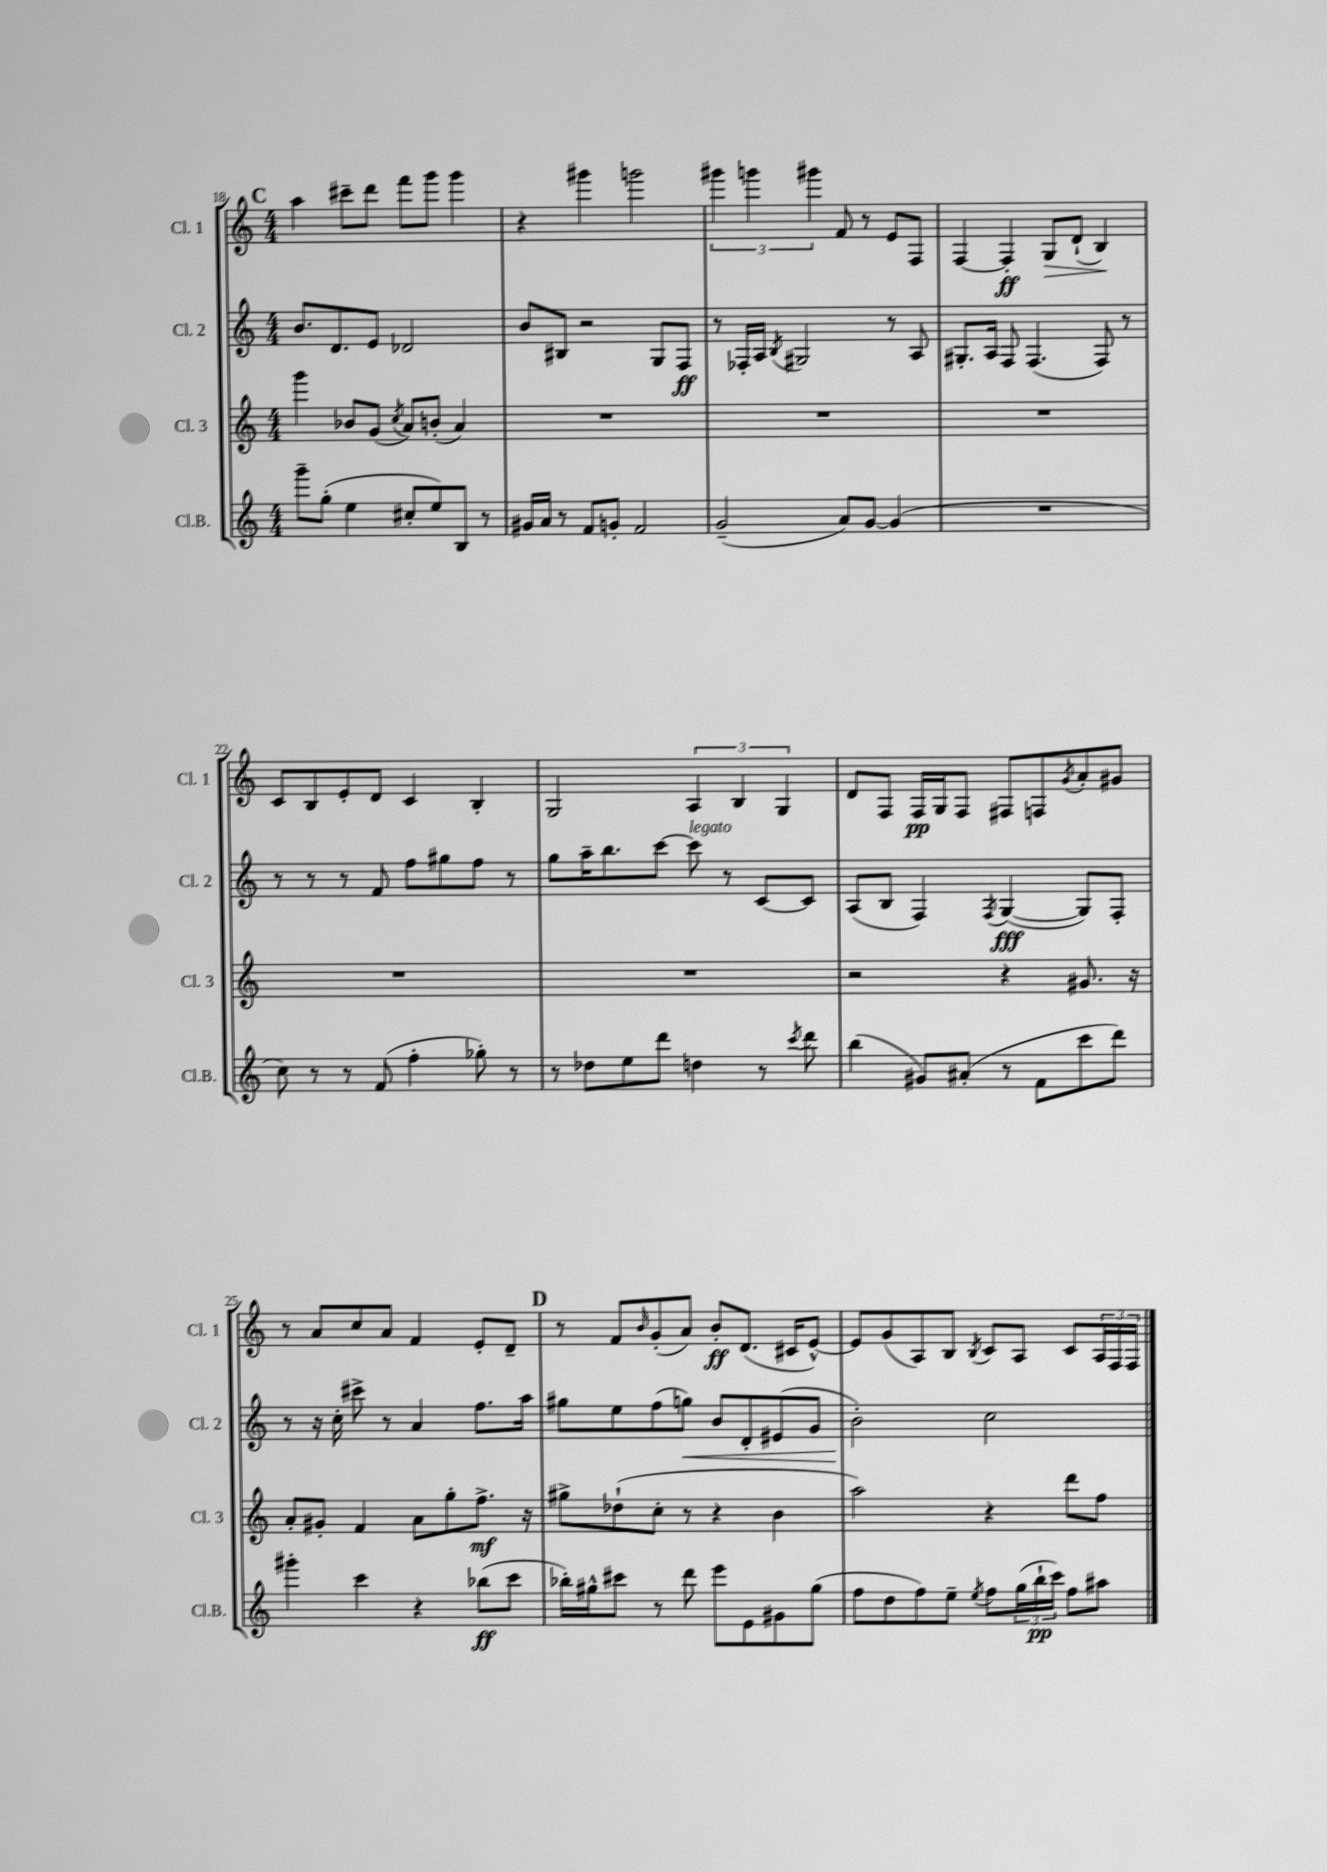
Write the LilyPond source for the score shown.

<<
\new StaffGroup <<
\new Staff = "s0" \with { instrumentName = "Cl. 1" shortInstrumentName = "Cl. 1" } {
    \clef treble \key c \major \numericTimeSignature \time 4/4
    \mark \markup { \bold "C" } a''4 cis'''8-- d'''8 f'''8 g'''8 g'''4 |
    r4 gis'''4 g'''2 |
    \tuplet 3/2 { gis'''4 g'''4 gis'''4 } f'8 r8 e'8 f8 |
    f4~ f4-.\ff g8\> d'8-!( b4\!) |
    c'8 b8 e'8-. d'8 c'4 b4-. |
    g2 \tuplet 3/2 { a4 b4 g4 } |
    d'8 f8 f16\pp g16 f8 fis8 f8 \acciaccatura { g'8 } a'8-. gis'8 |
    r8 a'8 c''8 a'8 f'4 e'8-. d'8-- |
    \mark \markup { \bold "D" } r8 f'8 \grace { b'16 } g'8-.( a'8) b'8-.\ff d'8.( cis'16 e'8~-^) |
    e'8 g'8( a8) b8 \acciaccatura { b8 } c'8 a8 c'8 \tuplet 3/2 { a16 f16 f16 } \bar "|." |
}
\new Staff = "s1" \with { instrumentName = "Cl. 2" shortInstrumentName = "Cl. 2" } {
    \clef treble \key c \major \numericTimeSignature \time 4/4
    \mark \markup { \bold "C" } b'8. d'8. e'8 des'2 |
    b'8 bis8 r2 g8 f8\ff |
    r8 fes16-. a16 \acciaccatura { b8 } gis2 r8 a8 |
    gis8.-. a16 f8 f4.( f8) r8 |
    r8 r8 r8 f'8 f''8 gis''8 f''8 r8 |
    g''8 a''16-- b''8. c'''8~ c'''8^\markup { \italic "legato" } r8 c'8~ c'8 |
    a8( b8 f4) \acciaccatura { f8 } g4~\fff( g8) f8-. |
    r8 r16 c''16-. cis'''8-> r8 a'4 f''8. a''16 |
    \mark \markup { \bold "D" } gis''8 e''8 f''8( g''8\<) b'8 d'8-. eis'8( g'8 |
    b'2-.\!) c''2 \bar "|." |
}
\new Staff = "s2" \with { instrumentName = "Cl. 3" shortInstrumentName = "Cl. 3" } {
    \clef treble \key c \major \numericTimeSignature \time 4/4
    \mark \markup { \bold "C" } g'''4 bes'8 g'8( \acciaccatura { c''8 } a'8) b'8-.( a'4) |
    R1 |
    R1 |
    R1 |
    R1 |
    R1 |
    r2 r4 gis'8. r16 |
    a'8-. gis'8-. f'4 a'8 g''8-. f''8.->\mf r16 |
    \mark \markup { \bold "D" } gis''8-> des''8-!( c''8-. r8 r4 b'4 |
    a''2) r4 d'''8 f''8 \bar "|." |
}
\new Staff = "s3" \with { instrumentName = "Cl.B." shortInstrumentName = "Cl.B." } {
    \clef treble \key c \major \numericTimeSignature \time 4/4
    \mark \markup { \bold "C" } g'''8-- g''8-.( e''4 cis''8-. e''8) b8 r8 |
    gis'16 a'16 r8 f'8 g'8-. f'2 |
    g'2--( a'8) g'8~ g'4( |
    R1 |
    c''8) r8 r8 f'8( f''4-. ges''8-.) r8 |
    r8 des''8 e''8 d'''8 d''4 r8 \acciaccatura { c'''8 } d'''8 |
    b''4( gis'8) ais'8-.( r8 f'8 c'''8 d'''8) |
    gis'''4-. c'''4 r4 bes''8\ff( c'''8 |
    \mark \markup { \bold "D" } bes''16-.) gis''16-^ cis'''8 r8 d'''8 e'''8 e'8 gis'8 gis''8( |
    f''8 d''8 f''8) e''8-- \acciaccatura { e''8 } f''8 \tuplet 3/2 { g''16( b''16-!\pp c'''16) } f''8 ais''8 \bar "|." |
}
>>
>>
\layout { \context { \Score currentBarNumber = #18 } }
